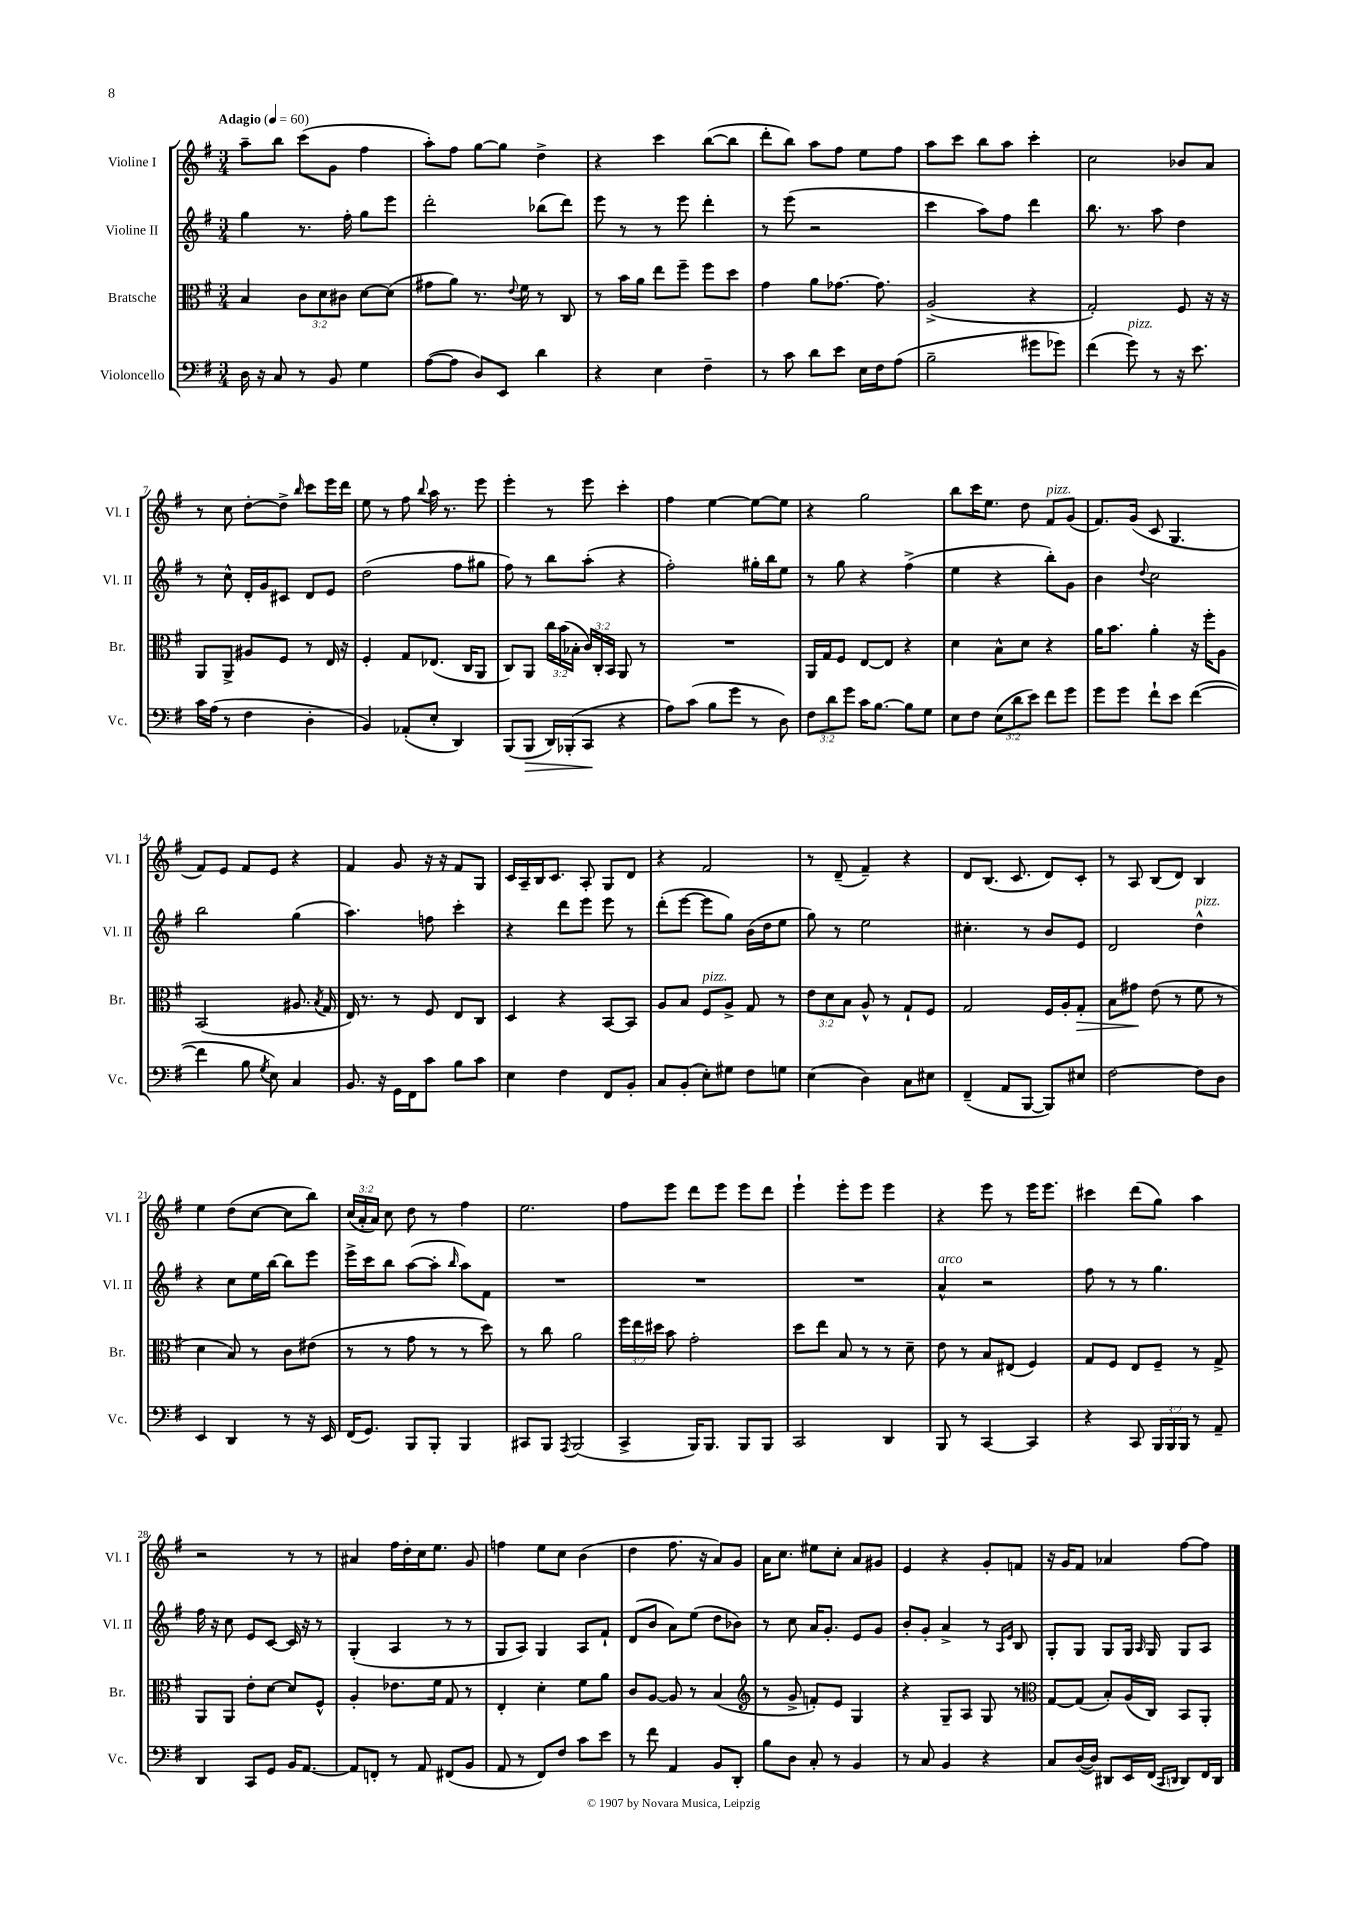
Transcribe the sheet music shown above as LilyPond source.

<<
\new StaffGroup <<
\new Staff = "s0" \with { instrumentName = "Violine I" shortInstrumentName = "Vl. I" } {
    \clef treble \key g \major \numericTimeSignature \time 3/4 \override Staff.TupletNumber.text = #tuplet-number::calc-fraction-text \tempo "Adagio" 4 = 60
    \autoBeamOff a''8[-- b''8] c'''8[( g'8] fis''4 |
    a''8[-.) fis''8] g''8[~ g''8] d''4-> |
    r4 c'''4 b''8[~( b''8] |
    d'''8[-. b''8]) a''8[ fis''8] e''8[ fis''8] |
    a''8[ c'''8] b''8[ a''8] c'''4-. |
    c''2 bes'8[ a'8] |
    r8 c''8 d''8[~-. d''8]-> \grace { b''16 } c'''8[ e'''16 d'''16] |
    e''8 r8 fis''8 \appoggiatura { b''8 } a''16 r8. e'''8 |
    e'''4-. r8 e'''8 c'''4-. |
    fis''4 e''4~ e''8[~ e''8] |
    r4 g''2 |
    b''8[ c'''16 e''8.] d''8 fis'8[^\markup { \italic "pizz." } g'8]( |
    fis'8.[) g'16]( c'8 g4. |
    fis'8[) e'8] fis'8[ e'8] r4 |
    fis'4 g'8 r16 r16 fis'8[ g8] |
    c'16[ a16-- b16 c'8.] a8-. g8[ d'8] |
    r4 fis'2 |
    r8 d'8--( fis'4--) r4 |
    d'8[ b8.]( c'8. d'8[) c'8]-. |
    r8 a8 b8[( d'8]) b4 |
    e''4 d''8[( c''8]~ c''8[ b''8]) |
    \tuplet 3/2 { c''16[( a'16-. a'16]) } c''8 d''8 r8 fis''4 |
    e''2. |
    fis''8[ e'''8] d'''8[ e'''8] e'''8[ d'''8] |
    e'''4-! e'''8[-. e'''8] e'''4 |
    r4 e'''8 r8 e'''16[ e'''8.] |
    cis'''4 d'''8[( g''8]) a''4 |
    r2 r8 r8 |
    ais'4 fis''16[ d''16-. c''16 e''8.] g'8 |
    f''4 e''8[ c''8] b'4( |
    d''4 fis''8. r16 a'8[) g'8] |
    a'16[ c''8.] eis''8[ c''8]-. a'8[ gis'8] |
    e'4 r4 g'8[-. f'8] |
    r16 g'16[ fis'8] aes'4 fis''8[~ fis''8] \bar "|." |
}
\new Staff = "s1" \with { instrumentName = "Violine II" shortInstrumentName = "Vl. II" } {
    \clef treble \key g \major \numericTimeSignature \time 3/4
    \autoBeamOff g''4 r8. fis''16-. g''8[ e'''8] |
    d'''2-. bes''8[( d'''8]) |
    e'''8 r8 r8 e'''8 d'''4-. |
    r8 e'''8( r2 |
    c'''4 a''8[) fis''8] d'''4 |
    b''8. r8. a''8 d''4 |
    r8 c''8-^ d'16[-. g'16 cis'8] d'8[ e'8] |
    d''2( fis''8[ gis''8] |
    fis''8) r8 b''8[ a''8]-.( r4 |
    fis''2-.) gis''16[-. b''16 e''8] |
    r8 g''8 r4 fis''4->( |
    e''4 r4 b''8[-.) g'8] |
    b'4 \appoggiatura { d''8 } c''2 |
    b''2 g''4( |
    a''4.) f''8 c'''4-. |
    r4 d'''8[ e'''8] e'''8 r8 |
    d'''8[-.( e'''8]~ e'''8[ g''8]) b'16[( d''16 e''8] |
    g''8) r8 e''2 |
    cis''4.-. r8 b'8[ e'8] |
    d'2 d''4-^^\markup { \italic "pizz." } |
    r4 c''8[ e''16 b''16]~ b''8[ e'''8] |
    e'''16[-> c'''16 b''8] a''8[~( a''8]-. \grace { b''16 } a''8[) fis'8] |
    R2. |
    R2. |
    R2. |
    a'4-^^\markup { \italic "arco" } r2 |
    fis''8 r8 r8 g''4. |
    fis''16 r16 c''8 e'8[ c'8]~ c'16 r16 r8 |
    g4-.( a4 r8 r8 |
    g8[ a8]) g4 a8[ fis'8]-! |
    d'8[( b'8] a'8[) e''8]( d''8[ bes'8]) |
    r8 c''8 a'16[ g'8.]-. e'8[ g'8] |
    b'8[-. g'8]-. a'4-> r8 \grace { a16[ e'16] } b8 |
    g8[-. g8] g8[ g16] \grace { a16 } g16 g8[ a8] \bar "|." |
}
\new Staff = "s2" \with { instrumentName = "Bratsche" shortInstrumentName = "Br." } {
    \clef alto \key g \major \numericTimeSignature \time 3/4 \override Staff.TupletNumber.text = #tuplet-number::calc-fraction-text
    \autoBeamOff b4 \tuplet 3/2 { c'8[ d'8 cis'8] } d'8[~ d'8]( |
    gis'8[ a'8]) r8. \appoggiatura { e'8 } fis'16 r8 c8 |
    r8 b'16[ a'16] e''8[ fis''8]-- fis''8[ d''8] |
    g'4 a'8[ ges'8.]~ ges'8. |
    a2->( r4 |
    g2-.) fis8 r16 r16 |
    a,8[ a,8]-> ais8[ fis8] r8 e16 r16 |
    fis4-. g8[ ees8.]( c16[ a,8] |
    c8[) a,8] \tuplet 3/2 { c''16[ b'16( bes16]-. } \tuplet 3/2 { c'16[) c16-. b,16] } a,8 r8 |
    R2. |
    a,16[ g16 fis8] e8[~ e8] r4 |
    d'4 b8[-^ d'8] r4 |
    a'16[ b'8.] a'4-. r16 fis''16[-. a8] |
    b,2( ais8. \acciaccatura { b8 } g16 |
    e16) r8. r8 fis8 e8[ c8] |
    d4 r4 b,8[~ b,8] |
    a8[ b8] fis8[^\markup { \italic "pizz." } a8]-> g8 r8 |
    \tuplet 3/2 { e'8[ d'8 b8] } a8-^ r8 g8[-! fis8] |
    g2 fis16[ a16-. g8]-.\> |
    b8[ gis'8]\! e'8( r8 fis'8 r8 |
    d'4 b8) r8 c'8[ eis'8]( |
    r8 r8 g'8 r8 r8 d''8) |
    r8 c''8 a'2 |
    \tuplet 3/2 { fis''16[ e''16 dis''16] } b'8 g'2-. |
    d''8[ e''8] b8 r8 r8 d'8-- |
    e'8 r8 b8[ eis8]( fis4) |
    g8[ fis8] e8[ fis8]-- r8 g8-> |
    a,8[ a,8] e'8[-. d'8]~ d'8[ fis8]-^ |
    a4-. ees'8.[ fis'16] g8 r8 |
    e4-. d'4-. fis'8[ a'8] |
    c'8[ a8]~ a8 r8 b4( |
    \clef treble r8 g'8-> f'8[-.) e'8] g4 |
    r4 g8[-- a8] g8 r8 |
    \clef alto g8[~ g8]( b8[-.) a16( c16]) b,8[ a,8]-. \bar "|." |
}
\new Staff = "s3" \with { instrumentName = "Violoncello" shortInstrumentName = "Vc." } {
    \clef bass \key g \major \numericTimeSignature \time 3/4 \override Staff.TupletNumber.text = #tuplet-number::calc-fraction-text
    \autoBeamOff d16 r16 c8 r8 b,8 g4 |
    a8[~( a8] d8[) e,8] d'4 |
    r4 e4 fis4-- |
    r8 c'8 d'8[ e'8] e16[ fis16 a8]( |
    b2-- gis'8[ ges'8]) |
    fis'4( g'8^\markup { \italic "pizz." }) r8 r16 e'8. |
    c'16[ a16]( r8 fis4 d4-. |
    b,4) aes,8[-.( e8]-. d,4) |
    b,,8[( b,,8]\> d,16[) bes,,16-.( c,8]\! r4 |
    a8[) c'8]( b8[ g'8] r8 d8) |
    \tuplet 3/2 { fis8[ d'8 g'8] } c'16[ b8.]~ b8[ g8] |
    e8[ fis8] \tuplet 3/2 { e8[( d'8 e'8]) } fis'8[ g'8] |
    g'8[ g'8] fis'8[-! e'8] fis'4~( |
    fis'4 b8 \acciaccatura { g8 } e8) c4 |
    b,8. r16 g,16[ fis,16 c'8] b8[ c'8] |
    e4 fis4 fis,8[ b,8]-. |
    c8[ b,8]-.( e8[-.) gis8] fis8[ g8] |
    e4( d4) c8[ eis8] |
    fis,4--( a,8[ b,,8]~ b,,8[) eis8] |
    fis2~ fis8[ d8] |
    e,4 d,4 r8 r16 e,16 |
    fis,16[( g,8.]) b,,8[ b,,8]-. b,,4 |
    cis,8[ b,,8] \acciaccatura { a,,8 } b,,2( |
    c,4-> b,,16[) b,,8.] b,,8[ b,,8] |
    c,2 d,4 |
    b,,8 r8 c,4~ c,4 |
    r4 c,8 \tuplet 3/2 { b,,16[ b,,16 b,,16] } r8 a,8-- |
    d,4 c,8[ g,8] b,16[ a,8.]~ |
    a,8[ f,8]-. r8 a,8 fis,8[( b,8] |
    a,8 r8 fis,8[) fis8] c'8[ e'8] |
    r8 fis'8 a,4 b,8[ d,8]-. |
    b8[ d8] c8-. r8 b,4 |
    r8 c8 b,4 r4 |
    c8[ d16~( d16]) dis,8[ e,16 fis,16]( \grace { c,16[ d,16] } d,8[) fis,16 d,16] \bar "|." |
}
>>
>>
